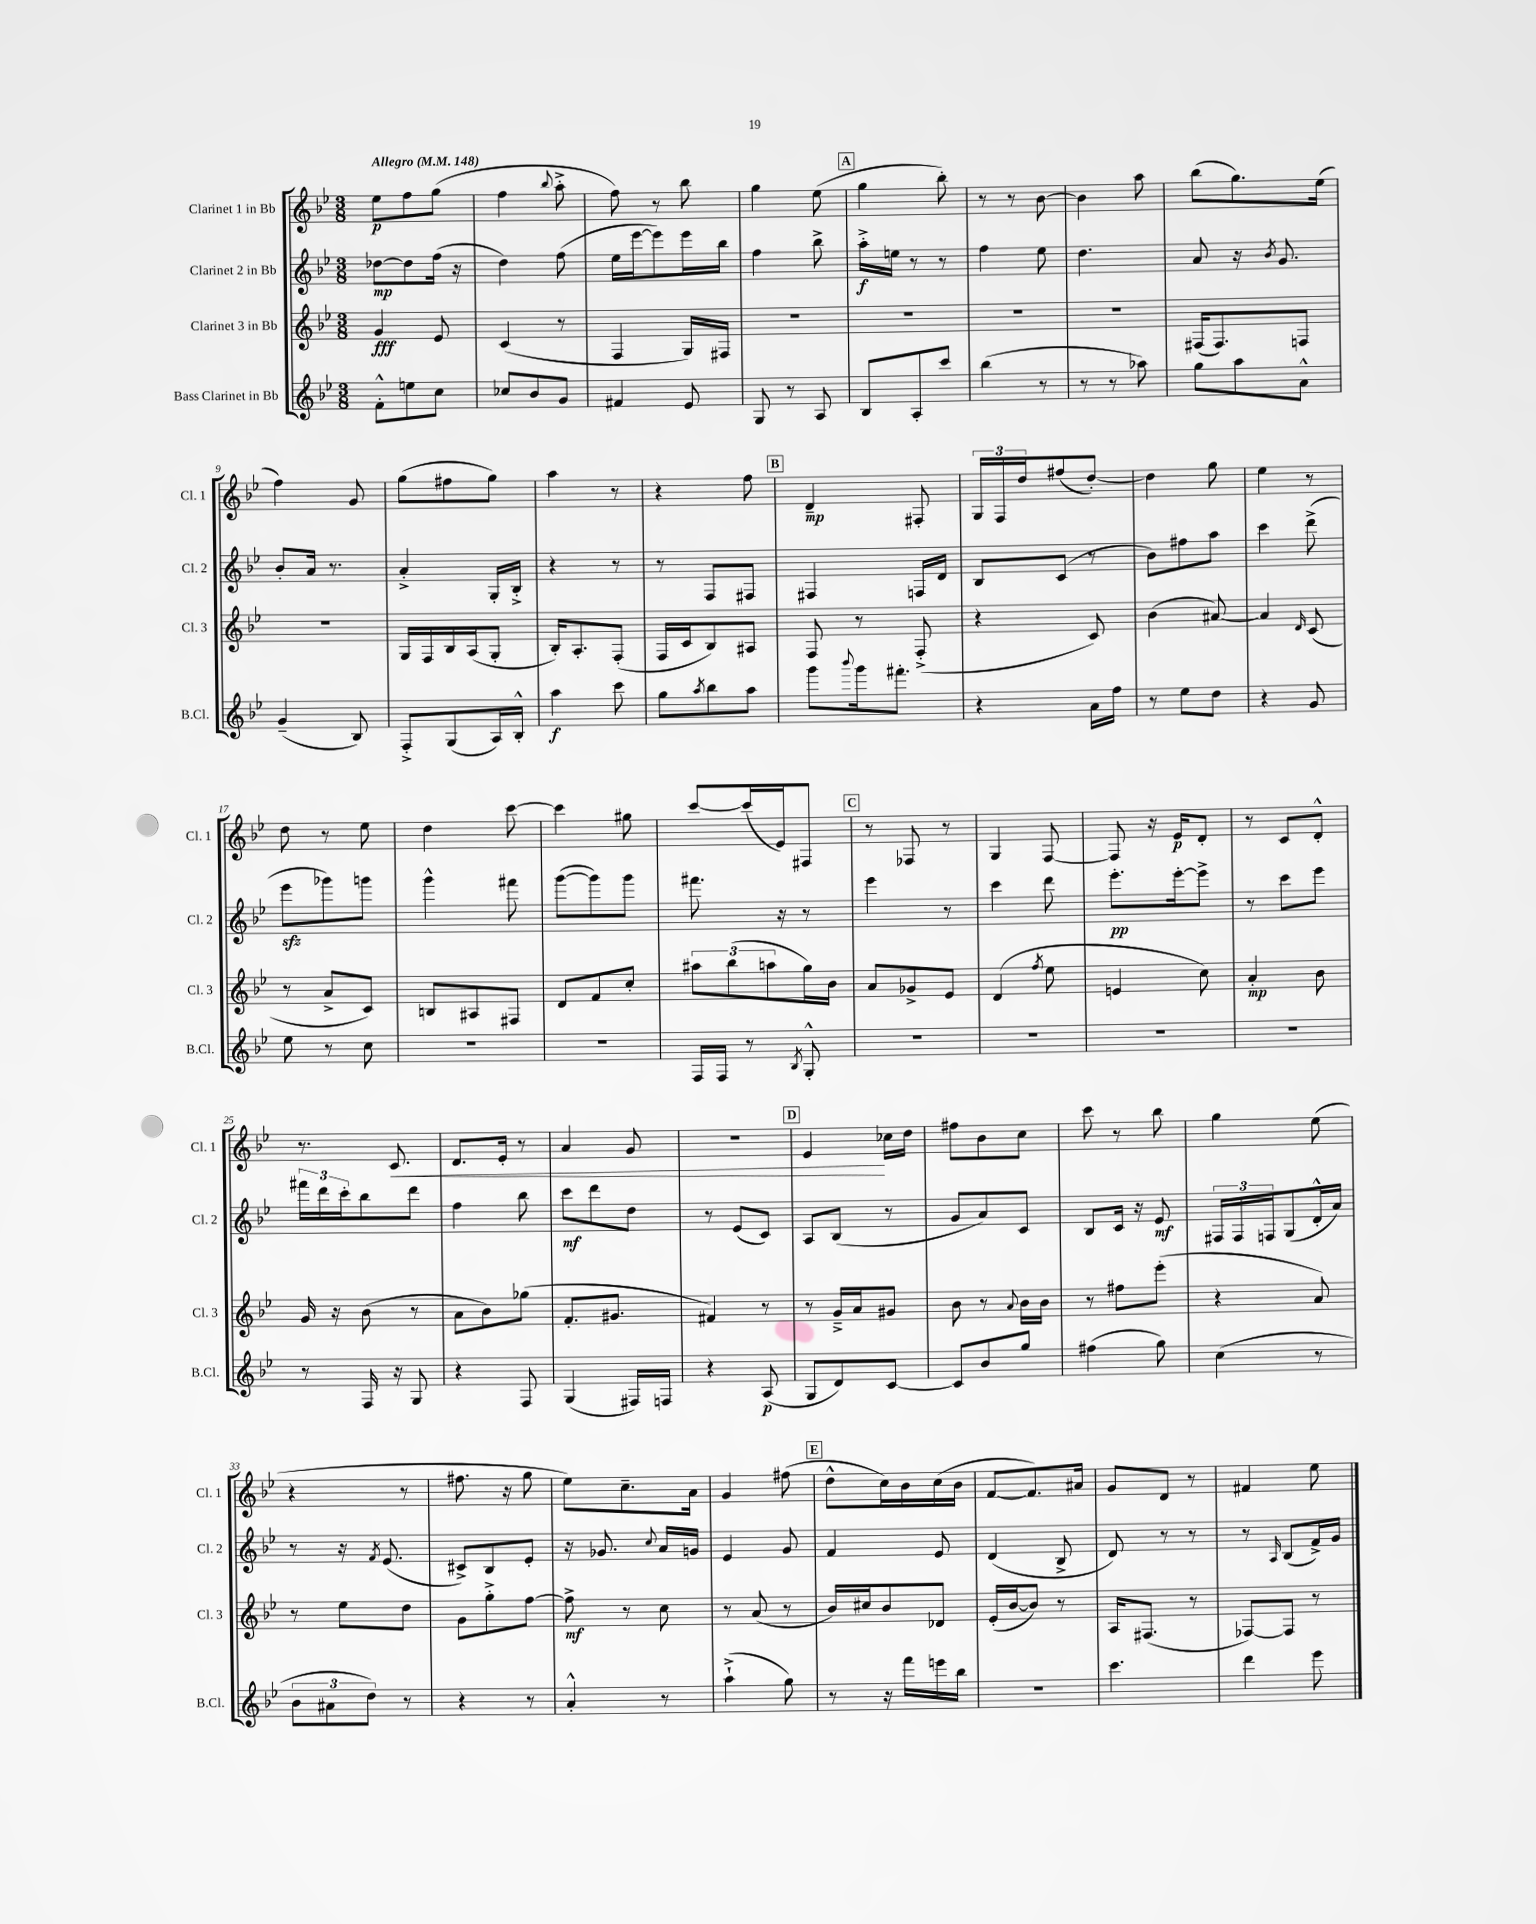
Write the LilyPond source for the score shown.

<<
\new StaffGroup <<
\new Staff = "s0" \with { instrumentName = "Clarinet 1 in Bb" shortInstrumentName = "Cl. 1" } {
    \clef treble \key bes \major \numericTimeSignature \time 3/8 \tempo "Allegro" 4 = 148
    ees''8\p f''8 g''8( |
    f''4 \appoggiatura { bes''8 } a''8-.-> |
    f''8) r8 bes''8 |
    g''4 ees''8( |
    \mark \markup { \box "A" } g''4 bes''8-.) |
    r8 r8 bes'8~ |
    bes'4 a''8 |
    bes''8( g''8.) ees''16( |
    f''4) g'8 |
    g''8( fis''8 g''8) |
    a''4 r8 |
    r4 f''8 |
    \mark \markup { \box "B" } d'4--\mp fis8-. |
    \tuplet 3/2 { g16 f16 d''16 } fis''8( d''8~-.) |
    d''4 g''8 |
    ees''4 r8 |
    d''8 r8 ees''8 |
    d''4 c'''8~ |
    c'''4 gis''8 |
    c'''8~ c'''16( ees'16) fis8 |
    \mark \markup { \box "C" } r8 fes8 r8 |
    g4 f8~ |
    f8 r16 ees'16\p d'8-. |
    r8 c'8 d'8-.-^ |
    r8. c'8.\< |
    d'8. ees'16-. r8 |
    a'4 g'8 |
    r4. |
    \mark \markup { \box "D" } ees'4\! ces''16 d''16 |
    fis''8 bes'8 c''8 |
    c'''8 r8 bes''8 |
    g''4 ees''8( |
    r4 r8 |
    fis''8. r16 g''8 |
    ees''8) c''8.-- a'16 |
    g'4 fis''8( |
    \mark \markup { \box "E" } d''8-^ c''16) bes'16 c''16( bes'16 |
    f'8~ f'8.) ais'16 |
    g'8 d'8 r8 |
    fis'4 ees''8 \bar "|." |
}
\new Staff = "s1" \with { instrumentName = "Clarinet 2 in Bb" shortInstrumentName = "Cl. 2" } {
    \clef treble \key bes \major \numericTimeSignature \time 3/8
    des''8~\mp des''8 f''16( r16 |
    d''4) f''8( |
    ees''16 ees'''16~ ees'''8) ees'''16 bes''16 |
    f''4 bes''8-> |
    \mark \markup { \box "A" } a''16-.->\f e''16 r8 r8 |
    f''4 ees''8 |
    d''4. |
    a'8 r16 \acciaccatura { bes'8 } g'8. |
    bes'8-. a'16 r8. |
    a'4-.-> g16-. bes16-.-> |
    r4 r8 |
    r8 f8 fis8 |
    \mark \markup { \box "B" } fis4 f16 d'16 |
    bes8 c'8( r8 |
    bes'8) fis''8 a''8 |
    c'''4 d'''8->( |
    ees'''8\sfz ges'''8) g'''8 |
    g'''4-^ fis'''8 |
    g'''8~( g'''8) g'''8 |
    fis'''8. r16 r8 |
    \mark \markup { \box "C" } ees'''4 r8 |
    c'''4 d'''8 |
    ees'''8.-.\pp ees'''16~-. ees'''8-> |
    r8 c'''8 ees'''8 |
    \tuplet 3/2 { fis'''16 d'''16 c'''16-. } bes''8 d'''8 |
    f''4 bes''8 |
    c'''8\mf d'''8 d''8 |
    r8 ees'8( c'8) |
    \mark \markup { \box "D" } a8 bes8( r8 |
    g'8 a'8) c'8 |
    bes8 c'16 r16 ees'8\mf |
    \tuplet 3/2 { fis16 fis16 f16 } g8( d'16-.-^ a'16) |
    r8 r16 \acciaccatura { f'8 } ees'8.( |
    cis'8->) bes8 ees'8-. |
    r16 ges'8. \appoggiatura { c''8 } a'16 g'16 |
    ees'4 g'8 |
    \mark \markup { \box "E" } f'4 ees'8 |
    d'4( bes8-> |
    d'8) r8 r8 |
    r8 \grace { a16 } bes8( f'16->) g'16 \bar "|." |
}
\new Staff = "s2" \with { instrumentName = "Clarinet 3 in Bb" shortInstrumentName = "Cl. 3" } {
    \clef treble \key bes \major \numericTimeSignature \time 3/8
    g'4\fff ees'8 |
    c'4( r8 |
    f4 g16) fis16 |
    R4. |
    \mark \markup { \box "A" } R4. |
    R4. |
    R4. |
    fis16( fis8.) f8 |
    R4. |
    g16 f16 bes16 a16( g8-. |
    bes16-.) a8.-. f8-.( |
    f16 c'16 bes8) ais8 |
    \mark \markup { \box "B" } f8 r8 f8-.->( |
    r4 c'8) |
    bes'4( ais'8~) |
    ais'4 \grace { d'16 } c'8( |
    r8 a'8-> c'8) |
    b8 ais8 fis8 |
    d'8 f'8 c''8-. |
    \tuplet 3/2 { ais''8 bes''8( a''8 } g''16) bes'16 |
    \mark \markup { \box "C" } a'8 ges'8-> ees'8 |
    d'4( \acciaccatura { f''8 } ees''8 |
    e'4 c''8) |
    a'4-.\mp bes'8 |
    g'16 r16 bes'8( r8 |
    a'8 bes'8) ges''8( |
    f'8.-. gis'8. |
    fis'4) r8 |
    \mark \markup { \box "D" } r8 g'16---> a'16 gis'8 |
    bes'8 r8 \appoggiatura { a'8 } bes'16 bes'16 |
    r8 fis''8 ees'''8-.( |
    r4 a'8) |
    r8 ees''8 d''8 |
    g'8 g''8-.-> f''8~ |
    f''8->\mf r8 c''8 |
    r8 a'8( r8 |
    \mark \markup { \box "E" } bes'16) cis''16 bes'8 des'8 |
    ees'16-.( bes'16~ bes'8) r8 |
    a16 fis8.( r8 |
    fes8~) fes8 r8 \bar "|." |
}
\new Staff = "s3" \with { instrumentName = "Bass Clarinet in Bb" shortInstrumentName = "B.Cl." } {
    \clef treble \key bes \major \numericTimeSignature \time 3/8
    f'8-.-^ e''8 c''8 |
    ces''8 bes'8 g'8 |
    fis'4 ees'8 |
    g8 r8 a8 |
    \mark \markup { \box "A" } bes8 a8-. c'''8 |
    bes''4( r8 |
    r8 r8 aes''8) |
    g''8 a''8 a'8-^ |
    g'4--( bes8) |
    f8-.-> g8( a16) bes16-.-^ |
    a''4\f c'''8 |
    g''8 \acciaccatura { a''8 } bes''8 a''8 |
    \mark \markup { \box "B" } g'''8 \appoggiatura { bes'''8 } g'''16 fis'''8.-. |
    r4 a'16 f''16 |
    r8 ees''8 d''8 |
    r4 g'8 |
    ees''8 r8 c''8 |
    R4. |
    R4. |
    f16 f16 r8 \acciaccatura { bes8 } g8-.-^ |
    \mark \markup { \box "C" } R4. |
    R4. |
    R4. |
    R4. |
    r8 f16 r16 g8 |
    r4 f8 |
    g4( fis16) f16 |
    r4 a8\p( |
    \mark \markup { \box "D" } g8 d'8) c'8~ |
    c'8 bes'8 g''8 |
    fis''4( g''8) |
    c''4( r8 |
    \tuplet 3/2 { bes'8 ais'8 d''8) } r8 |
    r4 r8 |
    a'4-.-^ r8 |
    a''4-!->( g''8) |
    \mark \markup { \box "E" } r8 r16 f'''16 e'''16 bes''16 |
    R4. |
    c'''4. |
    d'''4 ees'''8 \bar "|." |
}
>>
>>
